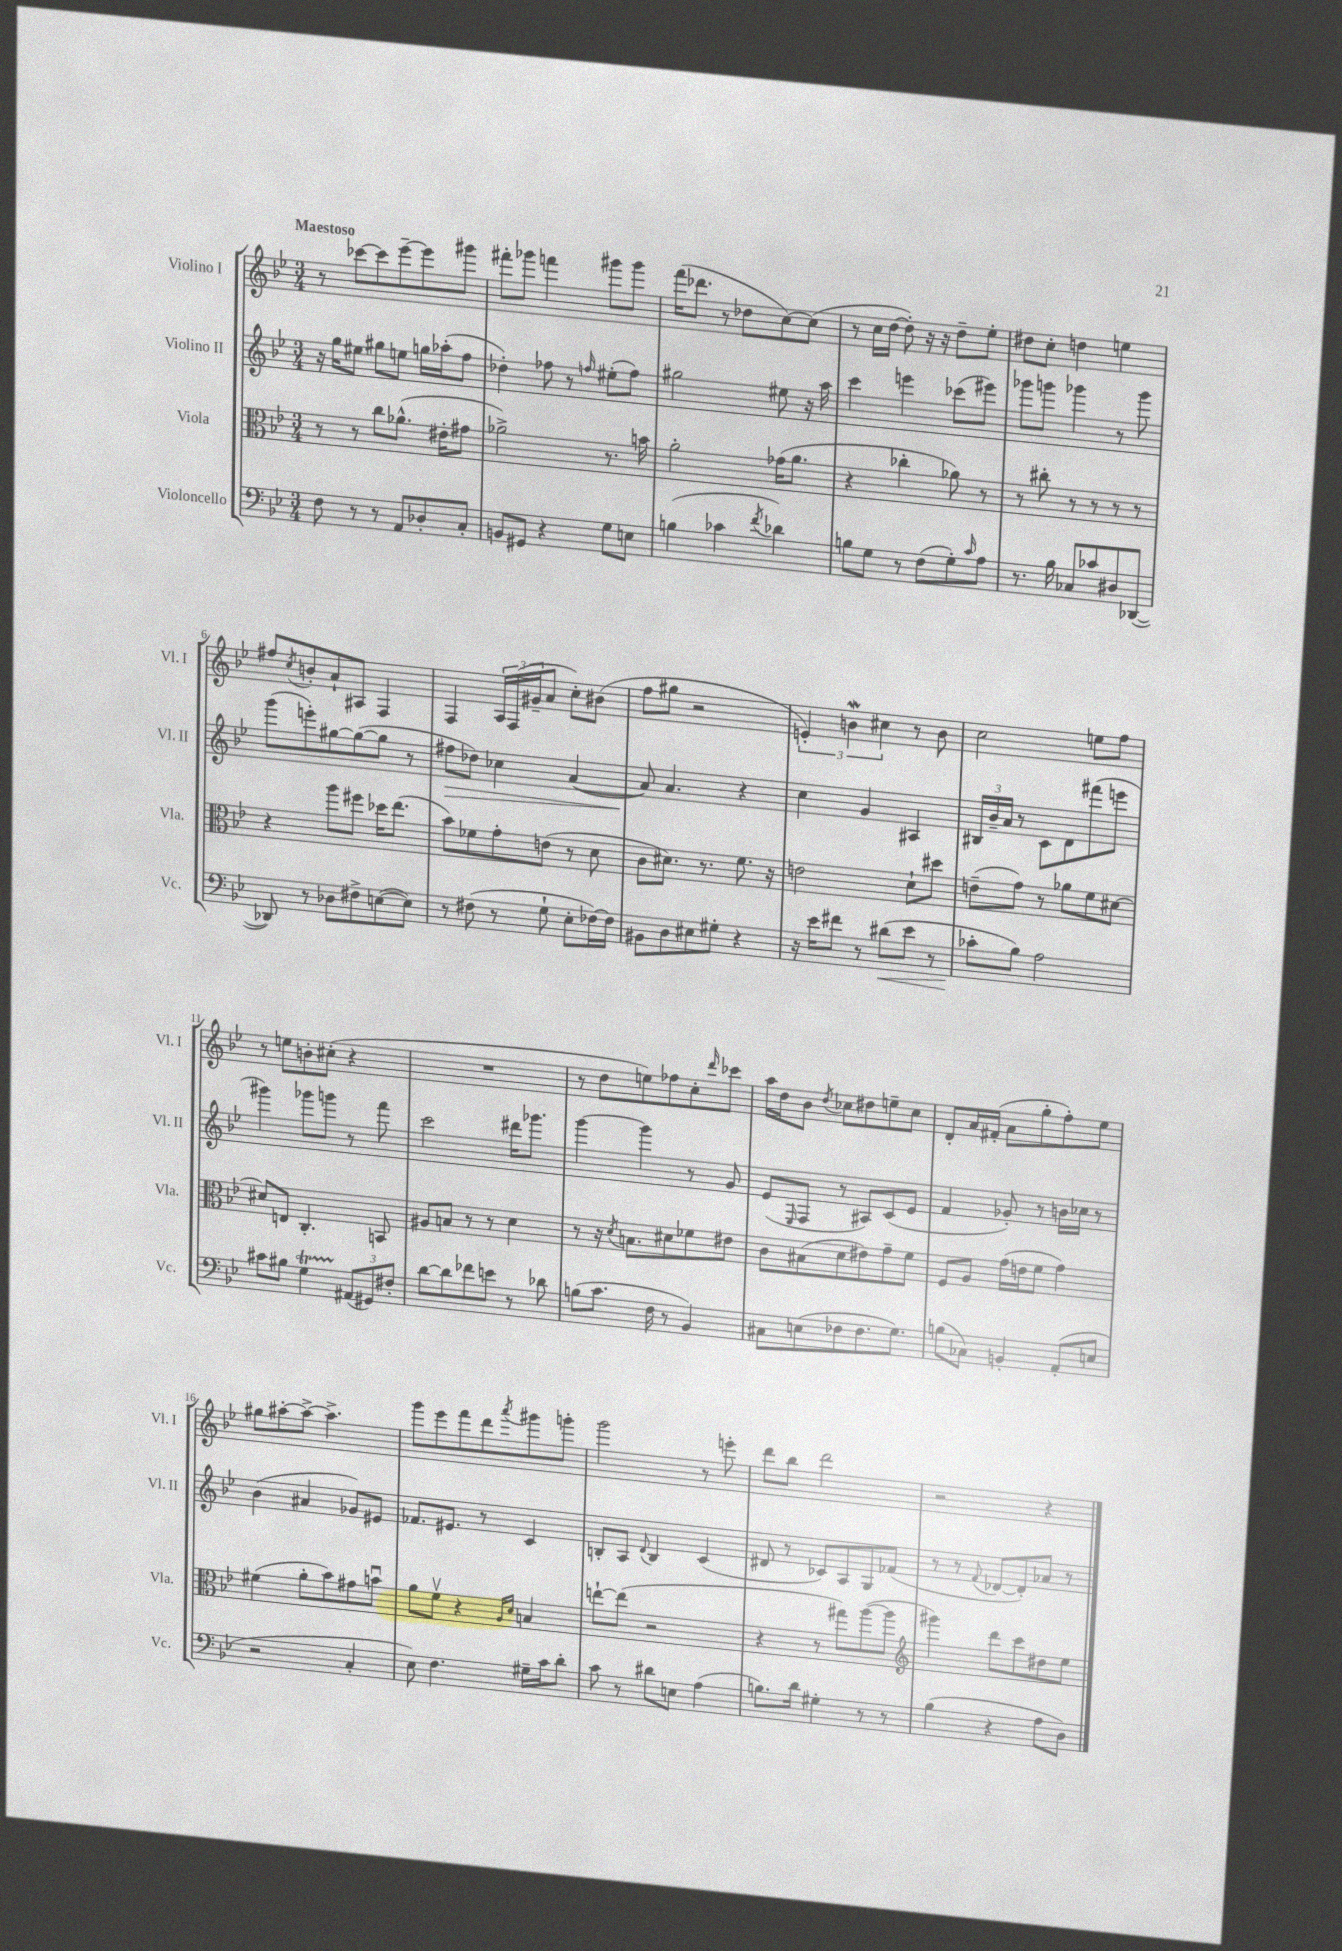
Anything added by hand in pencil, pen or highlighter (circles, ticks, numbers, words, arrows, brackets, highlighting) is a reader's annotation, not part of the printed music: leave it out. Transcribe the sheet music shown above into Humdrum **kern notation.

**kern	**kern	**kern	**kern
*staff4	*staff3	*staff2	*staff1
*clefF4	*clefC3	*clefG2	*clefG2
*k[b-e-]	*k[b-e-]	*k[b-e-]	*k[b-e-]
*M3/4	*M3/4	*M3/4	*M3/4
8F\	8r	16r	8r
.	.	16gg\LK	.
8r	8r	8ee#\J	[8ccc-\L
8r	8cc\L	8gg#\L	8ccc-\]
8AA/L	(8.a-^^\J	8ee\J	[8eee-~\
8D-'/	.	16gg\LL	8eee-\]
.	16e#'\LK	(16aa-'\J	.
8C'/J	8g#\J	8ff\J	8ggg#\J
=	=	=	=
8BB/L	2a-^\)	4dd-'\)	8fff#'\L
8GG#/J	.	.	8ggg-\J
4r	.	8ff-\	4fff\
.	.	8r	.
.	.	16qqff/	.
8G\L	8.r	(8ee#'\L	8ggg#\L
8E\J	.	8ff\J)	8ggg#\J
.	16b\	.	.
=	=	=	=
(4B\	2a'\	2gg#\	(16fff\LK
.	.	.	8.ddd-\J
4c-\	.	.	8r
.	.	.	8dd-\L
8qf/	.	.	.
4d-\)	(16g-\LK	8ee#\	[8cc\)
.	8.a\J	.	.
.	.	16r	(8cc\]J
.	.	16aa\	.
=	=	=	=
8B\L	4r	4ccc\	8r
8G\J	.	.	16cc\LL
.	.	.	[16dd\JJ
8r	4cc-'\	4eee\	8dd'\])
(8F\L	.	.	16r
.	.	.	16r
8G'\)	8a-\)	(8ccc-\L	8dd~\L
16qqc/	.	.	.
8A\J	8r	8eee#\J)	8ee-'\J
=	=	=	=
8.r	8r	8ggg-\L	8dd#\L
.	8cc#'\	8ggg\J	8cc'\J
16B-\	.	.	.
8C-/L	8r	4ggg-\	4dd\
8c-/	8r	.	.
8D#/	8r	8r	4ee\
([8DD-/J	8r	8ggg-\	.
=	=	=	=
8DD-/])	4r	(8ggg\L	8ff#/L
.	.	.	8qcc/
8r	.	8eee'\)	8b'/
8D-\L	8aa\L	[8gg#\	8a`/
8F#^\	8ff#\J	(8gg#\_	8A#/J
([8E\	16dd-\LK	8gg#\]J	4F/
.	(8.ee-\J	.	.
8E\]J)	.	8r	.
=	=	=	=
8r	8b-\L)	8ff#\L	4F/
(8F#\	8f-\	8dd-\J)	.
8r	8g'\	4cc-\	24A/LL
.	.	.	(24F/
.	.	.	24g#~/J
8G`\	(8e\J	.	8a/J
8E-'\L	8r	([4a/	8cc'\L)
[16F-\L)	8d\	.	(8b#\J
16F-\]JJ	.	.	.
=	=	=	=
8BB#\L	8c\L	8a/])	8ff\L
8D\	8.d#\J)	4.a/	8gg#\J
8E#\	.	.	2r
.	8.r	.	.
8G#'\J	.	.	.
4r	8.f\	4r	.
.	16r	.	.
=	=	=	=
16r	2e\	4cc\	6e'/)
16e-\LK	.	.	.
8f#\J	.	.	.
.	.	.	6b\
8r	.	4g/	.
.	.	.	6cc#\
(8d#\L	.	.	.
8e-\J	8d`\L	4A#/	8r
8r	8dd#\J	.	8b\
=	=	=	=
8c-'\L	(8e~\L	24B#/LL	2cc\
.	.	24b-~/	.
.	.	24a/JJ	.
8B-\J)	8g\J)	8r	.
2A\	8r	8c\L	.
.	8a-\L	8d\	.
.	8f\	(8fff#\	8ee\L
.	[8d#\J	8eee\J	8ff\J
=	=	=	=
8c#\L	8d#/]L	4ggg#\)	8r
8B#\J	8E/J	.	8ee\L
4G\	4.C'/	8ggg-\L	8b'\
.	.	8ggg\J	(8cc#'\J
(12AA#/L	.	8r	4r
12GG#/)	.	.	.
.	8BB/	8fff\	.
12F#'/J	.	.	.
=	=	=	=
[8d\L	8A#/L	2ccc\	2.r
8d\]	8B/J	.	.
8f-\	8r	.	.
8e\J	8r	.	.
8r	4d\	16ddd#\LK	.
.	.	8.ggg-\J	.
8d-\	.	.	.
=	=	=	=
(8B\L	8r	[4ggg\	8r
8.c\J	16r	.	8dd\L
.	8qd/	.	.
.	8.B\L	.	.
.	.	4ggg\]	8ee\)
16F\	.	.	.
8r	8d#\	.	8ff-\
4BB-/)	8f-\	8r	8cc'\
.	.	.	16qqddd/
.	8e#\J	8g/	8ccc-\J
=	=	=	=
8C#\L	8c\L	(8e-/L	16aa\LL
.	.	.	16dd\J
.	.	16qqE-/	.
(8E\	(8B#\	8F/J	8b-\J
.	.	.	8qdd/
8F-\	8d\	8r	8cc-\L
8.F-\	8e#\)	8A#/L)	8dd#\
.	8g~\	(8c/	8ee~\
8.G\J)	.	.	.
.	8f\J	8e-/J	8cc-\J
=	=	=	=
(8B\L	8F/L	4f/	8d'/L
8C-\J)	8A/J	.	16a/L
.	.	.	(16f#'/JJ
4BB'/	(16g\LL	8g-'/)	8a\L
.	16e\J	.	.
.	8f\J	8r	8gg'\
(8AA'/L	4g\)	16b\LL	8ff'\)
.	.	16cc-\JJ	.
8E/J	.	8r	8ee-\J
=	=	=	=
2r	(4f#\	(4b-\	8gg#\L
.	.	.	[8aa#'\
.	8a'\L	4a#/	8aa#^\_J
.	8b-\)	.	4.aa#^\]
4C'/	8g#\	8g-/L)	.
.	8bu\J	8e#/J	.
=	=	=	=
8E-\)	8a\L	8.f-/L	8ggg\L
4.F\	8fv\J	.	8eee-\
.	.	8.e#/J	.
.	4r	.	8fff\
.	.	8r	8ddd\
.	16qqA/LL	.	.
.	16qqd/JJ	.	8qaaa/
16G#~\LL	4B/	4c/	8ggg#\
16c\J	.	.	.
8d'\J	.	.	8ggg'\J
=	=	=	=
8c\	[8ee`\L	8B'/L	2ggg\
8r	(8ee\]J	8A/J	.
.	.	8qqd/	.
8d#\L	2r	4B/	.
8E\J	.	.	.
(4A\	.	(4c/	8r
.	.	.	8eee'\
=	=	=	=
8.B\L)	4r	8d#/	8ddd\L
.	.	8r	8bb-\J
16d\Jk	.	.	.
4G#'\	8r	8c-/L)	2ddd\
.	8gg#\L)	8A/	.
8r	([8aa\	8G/	.
8r	8aa\]J	(8f-/J	.
=	=	=	=
*	*clefG2	*	*
(4B-\	4ggg#\)	8r	2r
.	.	8r	.
.	.	8qqf/	.
4r	8ddd\L	[8d-/L	.
.	8ccc\	8d-'/])	.
8A\L	8dd#\	8a-/J	4r
8D\J)	8ee-\J	8r	.
==	==	==	==
*-	*-	*-	*-
